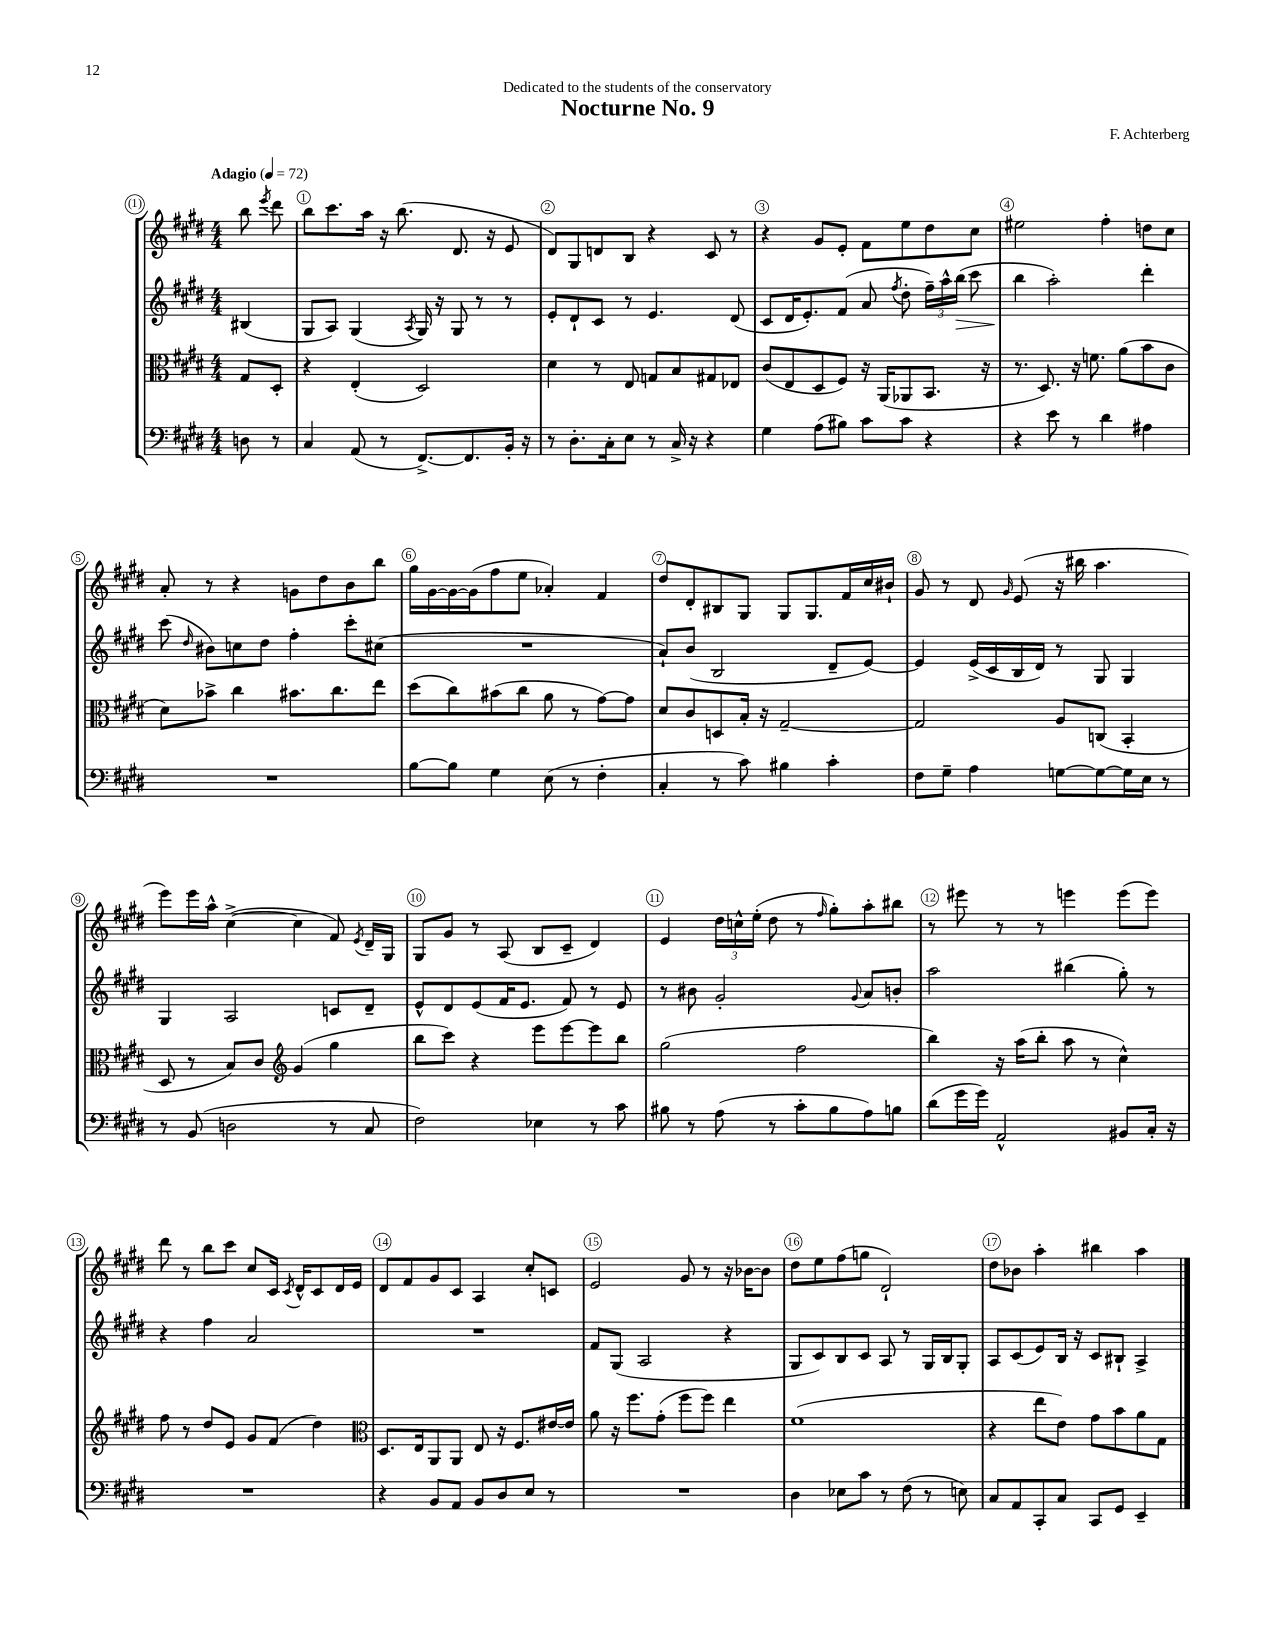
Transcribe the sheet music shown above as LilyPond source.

\header { title = "Nocturne No. 9" composer = "F. Achterberg" dedication = "Dedicated to the students of the conservatory" }
<<
\new StaffGroup <<
\new Staff = "s0" {
    \clef treble \key e \major \numericTimeSignature \time 4/4 \partial 4 \tempo "Adagio" 4 = 72
    \autoBeamOff b''8 \acciaccatura { e'''8 } dis'''8 |
    b''8[ cis'''8. a''16] r16 b''8.( dis'8. r16 e'8 |
    dis'8[) gis8 d'8 b8] r4 cis'8 r8 |
    r4 gis'8[ e'8]-. fis'8[ e''8 dis''8 cis''8] |
    eis''2 fis''4-. d''8[ cis''8] |
    a'8-. r8 r4 g'8[ dis''8 b'8 b''8] |
    gis''16[ gis'16~ gis'16~ gis'16( fis''8 e''8] aes'4-.) fis'4 |
    dis''8[ dis'8-. bis8 gis8] gis8[ gis8. fis'16 cis''16 bis'16]-! |
    gis'8 r8 dis'8 \grace { gis'16 } e'8( r16 bis''16 a''4. |
    e'''8[) e'''16 a''16]-^ cis''4~->( cis''4 fis'8) \acciaccatura { e'8 } dis'16[-- gis16] |
    gis8[ gis'8] r8 a8( b8[ cis'8]-- dis'4) |
    e'4 \tuplet 3/2 { dis''16[ c''16-^ e''16]-.( } dis''8 r8 \grace { fis''16 } gis''8[-.) a''8-. bis''8] |
    r8 eis'''8 r8 r8 e'''4 e'''8[( e'''8]) |
    dis'''8 r8 b''8[ cis'''8] cis''8[ cis'16] \acciaccatura { cis'8 } dis'16[-^ cis'8 dis'16 e'16] |
    dis'8[ fis'8 gis'8 cis'8] a4 cis''8[-. c'8] |
    e'2 gis'8 r8 r16 bes'16[~ bes'8] |
    dis''8[ e''8 fis''8( g''8] dis'2-!) |
    dis''8[ bes'8] a''4-. bis''4 a''4 \bar "|." |
}
\new Staff = "s1" {
    \clef treble \key e \major \numericTimeSignature \time 4/4 \partial 4
    \autoBeamOff bis4( |
    gis8[ a8]) gis4( \acciaccatura { a8 } gis16) r16 gis8 r8 r8 |
    e'8[-. dis'8-! cis'8] r8 e'4. dis'8( |
    cis'8[ dis'16 e'8.-.) fis'8]( a'8 \acciaccatura { fis''8 } dis''8-. \tuplet 3/2 { fis''16[--) a''16-^ b''16]\>( } cis'''8 |
    b''4\! a''2-.) dis'''4-. |
    cis'''8( \grace { dis''16 } bis'8[) c''8 dis''8] fis''4-. cis'''8[-. cis''8]( |
    R1 |
    a'8[-!) b'8]( b2 dis'8[-- e'8]~) |
    e'4 e'16[->( cis'16 b16 dis'16]) r8 gis8 gis4 |
    gis4 a2 c'8[ dis'8]-- |
    e'8[-^ dis'8 e'8( fis'16 e'8.] fis'8) r8 e'8 |
    r8 bis'8 gis'2-. \appoggiatura { gis'8 } a'8[ b'8]-. |
    a''2 bis''4( gis''8-.) r8 |
    r4 fis''4 a'2 |
    R1 |
    fis'8[ gis8]( a2 r4 |
    gis8[ cis'8) b8 cis'8] a8 r8 gis16[ b16 gis8]-. |
    a8[ cis'8( e'8) b16] r16 cis'8[ bis8]-! a4-> \bar "|." |
}
\new Staff = "s2" {
    \clef alto \key e \major \numericTimeSignature \time 4/4 \partial 4
    \autoBeamOff gis8[ dis8]-. |
    r4 e4-.( dis2) |
    dis'4 r8 e8 g8[ b8 gis8 ees8] |
    cis'8[( e8 dis8 fis8]) r16 a,16[( aes,8 b,8.] r16 |
    r8. dis8.) r16 f'8. a'8[( b'8 cis'8] |
    dis'8[) bes'8]-> cis''4 bis'8.[ cis''8. e''8] |
    dis''8[( cis''8) bis'8( cis''8] a'8 r8 gis'8[~) gis'8] |
    dis'8[ cis'8 d8 b16]-. r16 gis2~-- |
    gis2 a8[ c8]( b,4-. |
    dis8 r8 b8[) cis'8] \clef treble gis'4( gis''4 |
    b''8[ cis'''8]) r4 e'''8[ e'''8~ e'''8 b''8] |
    gis''2( fis''2 |
    b''4) r16 a''16[( b''8]-. a''8 r8 cis''4-^) |
    fis''8 r8 dis''8[ e'8] gis'8[ fis'8]( dis''4) |
    \clef alto dis8.[ e16 a,8 a,8] e8 r16 fis8.[ eis'16~ eis'16] |
    a'8 r16 fis''8.[ gis'8]-.( fis''8[ fis''8]) e''4 |
    fis'1( |
    r4 e''8[ e'8]) gis'8[ b'8 a'8 gis8] \bar "|." |
}
\new Staff = "s3" {
    \clef bass \key e \major \numericTimeSignature \time 4/4 \partial 4
    \autoBeamOff d8 r8 |
    cis4 a,8( r8 fis,8.[~->) fis,8. b,16]-. r16 |
    r8 dis8.[-. cis16-. e8] r8 cis16-> r16 r4 |
    gis4 a8[( bis8]) cis'8[ cis'8] r4 |
    r4 e'8 r8 dis'4 ais4 |
    R1 |
    b8[~ b8] gis4 e8( r8 fis4-. |
    cis4-. r8 cis'8) bis4 cis'4-. |
    fis8[ gis8]-- a4 g8[~ g8~ g16 e16] r8 |
    r8 b,8( d2 r8 cis8 |
    fis2) ees4 r8 cis'8 |
    bis8 r8 a8( r8 cis'8[-. bis8 a8) b8] |
    dis'8[( gis'16 gis'16]) a,2-^ bis,8[ cis16]-. r16 |
    R1 |
    r4 b,8[ a,8] b,8[ dis8 e8] r8 |
    R1 |
    dis4 ees8[ cis'8] r8 fis8( r8 e8) |
    cis8[ a,8 cis,8-. cis8] cis,8[ gis,8] e,4-- \bar "|." |
}
>>
>>
\layout { \context { \Score \override BarNumber.break-visibility = ##(#f #t #t) barNumberVisibility = #all-bar-numbers-visible \override BarNumber.stencil = #(make-stencil-circler 0.1 0.3 ly:text-interface::print) } }
